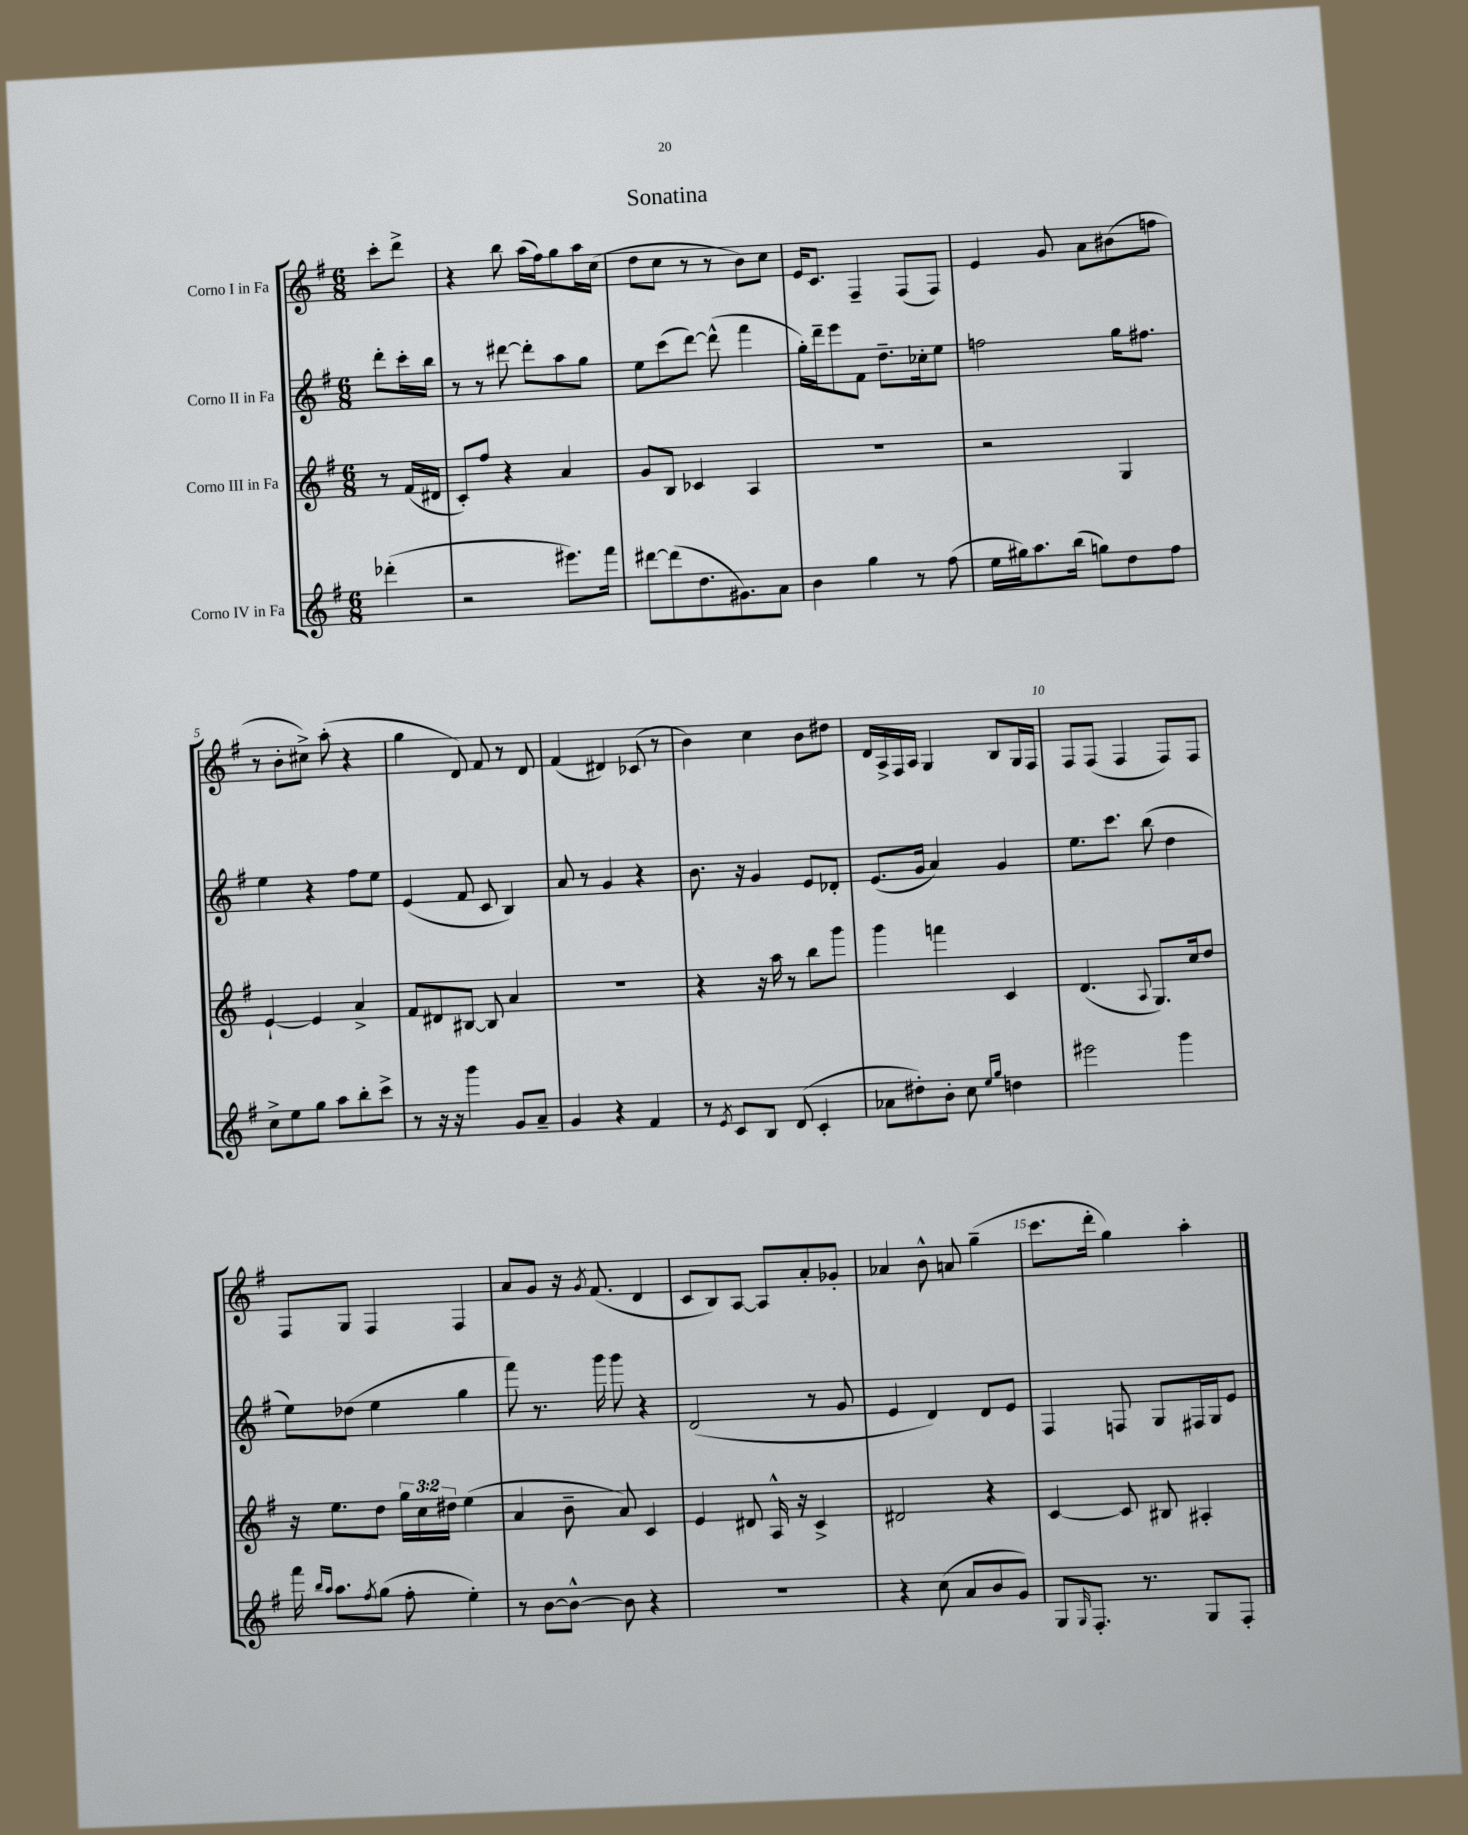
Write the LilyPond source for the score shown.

\header { title = "Sonatina" }
<<
\new StaffGroup <<
\new Staff = "s0" \with { instrumentName = "Corno I in Fa" } {
    \clef treble \key g \major \numericTimeSignature \time 6/8 \partial 4
    c'''8-. d'''8-> |
    r4 b''8 a''16( fis''16) g''8 a''16 c''16( |
    d''8 c''8 r8 r8 b'8) c''8 |
    e'16 c'8. fis4-- fis8( fis8) |
    e'4 g'8 a'8 bis'8( f''8 |
    r8 b'8-. cis''8->) a''8-.( r4 |
    g''4 d'8) fis'8 r8 d'8 |
    fis'4( dis'4) ces'8( r8 |
    b'4) c''4 b'8 dis''8 |
    d'16 a16-> fis16 a16 g4 b8 g16 fis16 |
    fis8 fis8( fis4 fis8) fis8 |
    fis8 g8 fis4 fis4 |
    a'8 g'8 r16 \acciaccatura { g'8 } fis'8.( d'4 |
    c'8 b8) a8~ a8 a'8-. ges'8-. |
    aes'4 b'8-^ a'8 g''4--( |
    c'''8. d'''16-. g''4) a''4-. \bar "|." |
}
\new Staff = "s1" \with { instrumentName = "Corno II in Fa" } {
    \clef treble \key g \major \numericTimeSignature \time 6/8 \partial 4
    d'''8-. c'''16-. b''16 |
    r8 r8 dis'''8~ dis'''8-. a''8 g''8 |
    e''8 c'''8( d'''8~) d'''8-^( fis'''4 |
    g''16-.) d'''16-- e'''8 fis'8 d''8.-- ces''16-. e''8 |
    f''2 g''16 fis''8. |
    e''4 r4 fis''8 e''8 |
    e'4( fis'8 c'8 b4) |
    a'8 r8 g'4 r4 |
    b'8. r16 g'4 e'8 des'8-. |
    e'8.( g'16 a'4) g'4 |
    e''8. c'''8. b''8( d''4 |
    e''8) des''8( e''4 g''4 |
    fis'''8) r8. g'''16 g'''8 r4 |
    d'2( r8 g'8 |
    e'4 d'4) d'8 e'8 |
    fis4 f8 g8 fis16 g16 e'8 \bar "|." |
}
\new Staff = "s2" \with { instrumentName = "Corno III in Fa" } {
    \clef treble \key g \major \numericTimeSignature \time 6/8 \override Staff.TupletNumber.text = #tuplet-number::calc-fraction-text \partial 4
    r8 fis'16( dis'16 |
    c'8-.) fis''8 r4 a'4 |
    g'8 b8 ces'4 a4 |
    R2. |
    r2 g4 |
    e'4~-! e'4 a'4-> |
    fis'8 dis'8 bis8~ bis8 a'4 |
    R2. |
    r4 r16 a''16 r8 b''8 g'''8 |
    g'''4 f'''4 c'4 |
    d'4.( \appoggiatura { a8 } g8.) c''16 d''8 |
    r16 e''8. d''8 \tuplet 3/2 { g''16 c''16 dis''16 } e''4( |
    a'4 b'8-- a'8) c'4 |
    e'4 dis'8 a16-^ r16 c'4-> |
    dis'2 r4 |
    c'4~ c'8 bis8 ais4-. \bar "|." |
}
\new Staff = "s3" \with { instrumentName = "Corno IV in Fa" } {
    \clef treble \key g \major \numericTimeSignature \time 6/8 \partial 4
    des'''4-.( |
    r2 eis'''8.) fis'''16 |
    dis'''8~ dis'''8( d''8. gis'8.) a'8 |
    b'4 g''4 r8 fis''8( |
    e''16 gis''16) a''8. b''16( g''8) d''8 fis''8 |
    c''8-> e''8 g''8 a''8 b''8-. c'''8-> |
    r8 r16 r16 g'''4 g'8 a'8-- |
    g'4 r4 fis'4 |
    r8 \acciaccatura { e'8 } c'8 b8 d'8( c'4-. |
    aes'8 dis''8-.) b'8-. c''8 \grace { e''16 g''16 } d''4 |
    eis'''2 g'''4 |
    fis'''16 \grace { b''16 a''16 } a''8. \acciaccatura { fis''8 } g''8( fis''8-. e''4-.) |
    r8 b'8~ b'8~-^ b'8 r4 |
    R2. |
    r4 c''8( a'8 b'8 g'8) |
    g8 \grace { g16 } fis8.-. r8. g8 fis8-. \bar "|." |
}
>>
>>
\layout { \context { \Score \override BarNumber.break-visibility = ##(#f #t #t) barNumberVisibility = #(every-nth-bar-number-visible 5) } }
